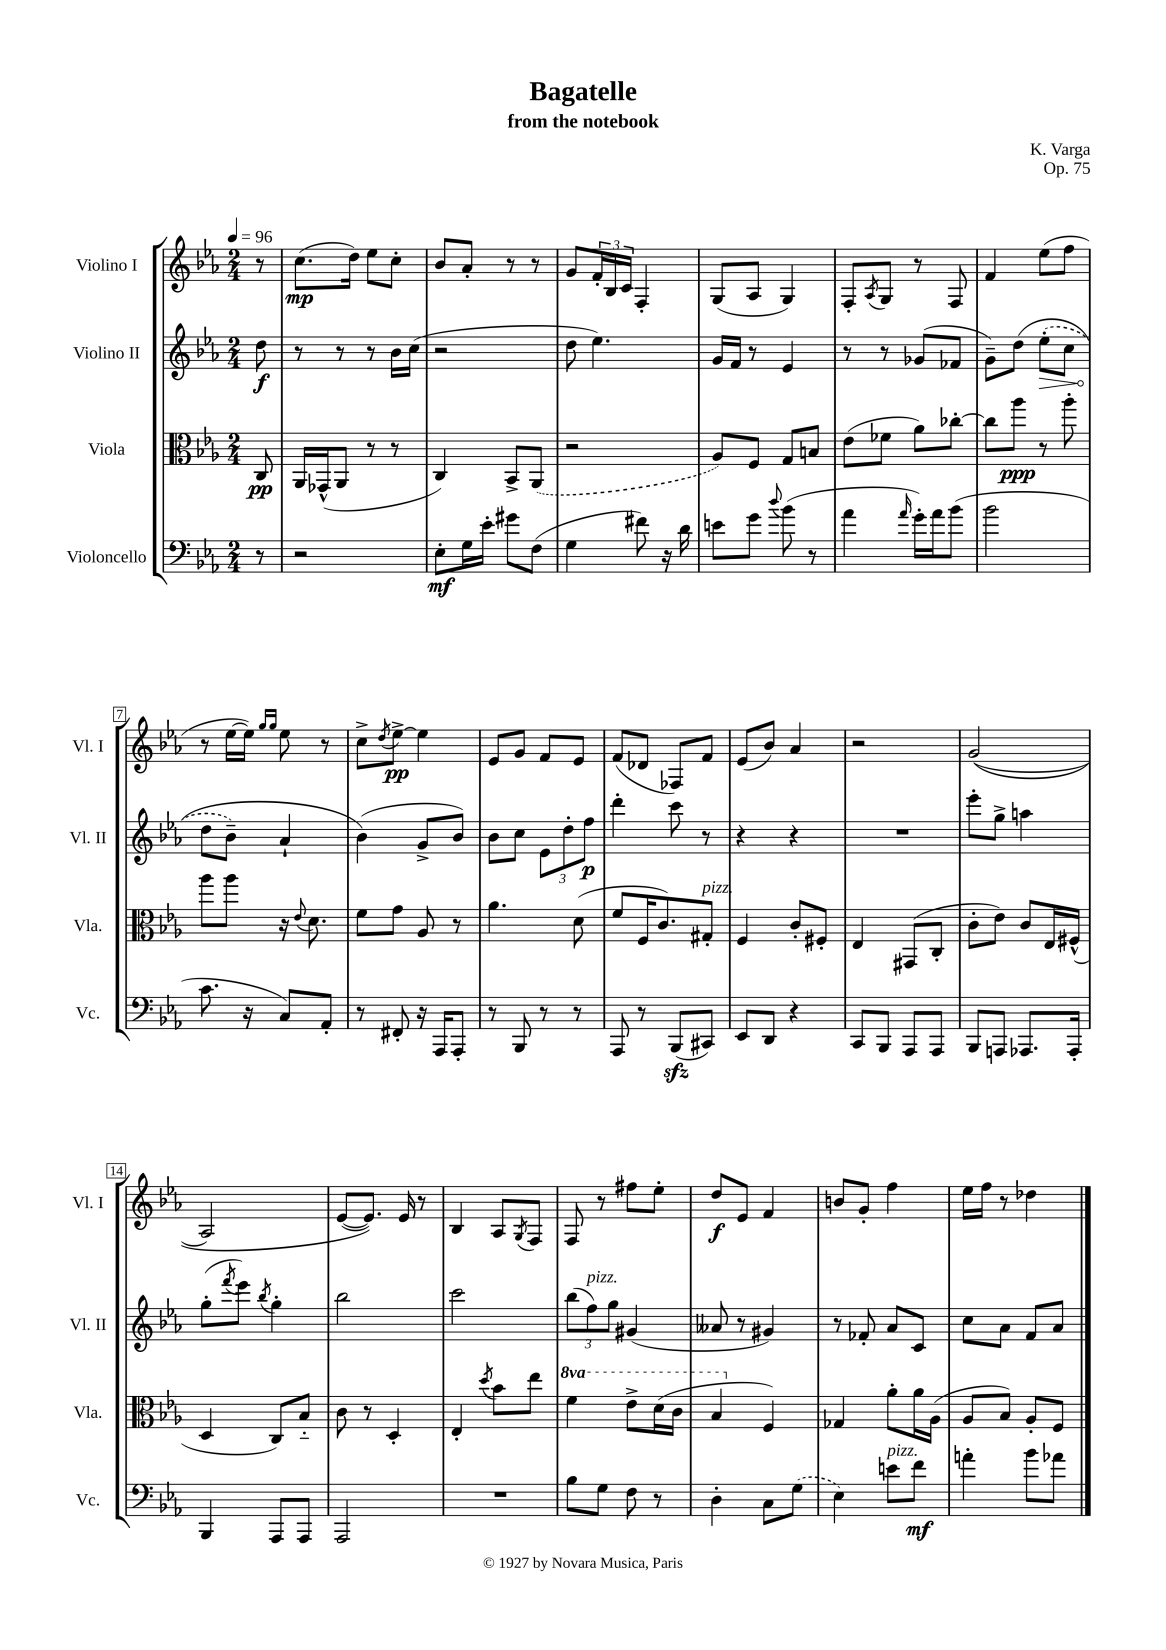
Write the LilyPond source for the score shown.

\header { title = "Bagatelle" composer = "K. Varga" subtitle = "from the notebook" opus = "Op. 75" }
<<
\new StaffGroup <<
\new Staff = "s0" \with { instrumentName = "Violino I" shortInstrumentName = "Vl. I" } {
    \clef treble \key ees \major \numericTimeSignature \time 2/4 \partial 8 \tempo 4 = 96
    r8 |
    c''8.\mp( d''16) ees''8 c''8-. |
    bes'8 aes'8-. r8 r8 |
    g'8 \tuplet 3/2 { f'16-. bes16 c'16 } f4-. |
    g8( aes8 g4) |
    f8-. \acciaccatura { aes8 } g8 r8 f8 |
    f'4 ees''8( f''8 |
    r8 ees''16~ ees''16) \grace { g''16 g''16 } ees''8 r8 |
    c''8-> \acciaccatura { d''8 } ees''8~->\pp ees''4 |
    ees'8 g'8 f'8 ees'8 |
    f'8( des'8 fes8) f'8 |
    ees'8( bes'8) aes'4 |
    r2 |
    g'2(\( |
    aes2) |
    ees'8~( ees'8.)\) ees'16 r8 |
    bes4 aes8 \acciaccatura { g8 } f8 |
    f8 r8 fis''8 ees''8-. |
    d''8\f ees'8 f'4 |
    b'8 g'8-. f''4 |
    ees''16 f''16 r8 des''4 \bar "|." |
}
\new Staff = "s1" \with { instrumentName = "Violino II" shortInstrumentName = "Vl. II" } {
    \clef treble \key ees \major \numericTimeSignature \time 2/4 \partial 8
    d''8\f |
    r8 r8 r8 bes'16 c''16( |
    r2 |
    d''8 ees''4.) |
    g'16 f'16 r8 ees'4 |
    r8 r8 ges'8( fes'8 |
    g'8--) d''8\( \once \override Hairpin.circled-tip = ##t \once \slurDashed ees''8-.\>( c''8 |
    d''8\! bes'8--) aes'4-! |
    bes'4(\) g'8-> bes'8) |
    bes'8 c''8 \tuplet 3/2 { ees'8 d''8-. f''8\p } |
    d'''4-. c'''8 r8 |
    r4 r4 |
    R2 |
    ees'''8-. g''8-> a''4 |
    g''8-.( \acciaccatura { f'''8 } ees'''8) \acciaccatura { bes''8 } g''4-. |
    bes''2 |
    c'''2 |
    \tuplet 3/2 { bes''8( f''8^\markup { \italic "pizz." }) g''8 } gis'4( |
    aeses'8 r8 gis'4) |
    r8 fes'8-. aes'8 c'8 |
    c''8 aes'8 f'8 aes'8 \bar "|." |
}
\new Staff = "s2" \with { instrumentName = "Viola" shortInstrumentName = "Vla." } {
    \clef alto \key ees \major \numericTimeSignature \time 2/4 \set Staff.ottavationMarkups = #ottavation-simple-ordinals \partial 8
    c8\pp |
    aes,16 ges,16-^( aes,8 r8 r8 |
    c4) bes,8-> \once \slurDashed aes,8( |
    r2 |
    aes8) f8 g8 b8 |
    ees'8( fes'8 aes'8) ces''8~-. |
    ces''8 aes''8\ppp r8 aes''8-. |
    aes''8 aes''8 r16 \appoggiatura { ees'8 } d'8. |
    f'8 g'8 aes8 r8 |
    aes'4. d'8( |
    f'8 f16 c'8.) gis8-.^\markup { \italic "pizz." } |
    f4 c'8-. fis8-. |
    ees4 gis,8( c8-. |
    c'8-. ees'8) c'8 ees16 fis16-^( |
    d4 c8) bes8-_ |
    c'8 r8 d4-. |
    ees4-. \acciaccatura { d''8 } bes'8 ees''8 |
    \ottava #1 f''4 ees''8-> d''16( c''16 |
    bes'4 \ottava #0 f4) |
    ges4 aes'8-. aes'16 aes16( |
    aes8 bes8) aes8-. f8 \bar "|." |
}
\new Staff = "s3" \with { instrumentName = "Violoncello" shortInstrumentName = "Vc." } {
    \clef bass \key ees \major \numericTimeSignature \time 2/4 \partial 8
    r8 |
    r2 |
    ees8-.\mf g16 ees'16-. gis'8 f8( |
    g4 fis'8) r16 d'16 |
    e'8 g'8 \appoggiatura { d''8 } bes'8( r8 |
    aes'4 \grace { aes'16 } g'16-.) aes'16 bes'8( |
    bes'2 |
    c'8. r16 c8) aes,8-. |
    r8 fis,8-. r16 aes,,16 aes,,8-. |
    r8 bes,,8 r8 r8 |
    aes,,8 r8 bes,,8\sfz( cis,8) |
    ees,8 d,8 r4 |
    c,8 bes,,8 aes,,8 aes,,8 |
    bes,,8 a,,8 aes,,8. aes,,16-. |
    bes,,4 aes,,8 aes,,8 |
    aes,,2 |
    R2 |
    bes8 g8 f8 r8 |
    d4-. c8 \once \slurDashed g8( |
    ees4) e'8^\markup { \italic "pizz." } f'8\mf |
    a'4-. bes'8 aes'8 \bar "|." |
}
>>
>>
\layout { \context { \Score \override BarNumber.stencil = #(make-stencil-boxer 0.1 0.3 ly:text-interface::print) } }
